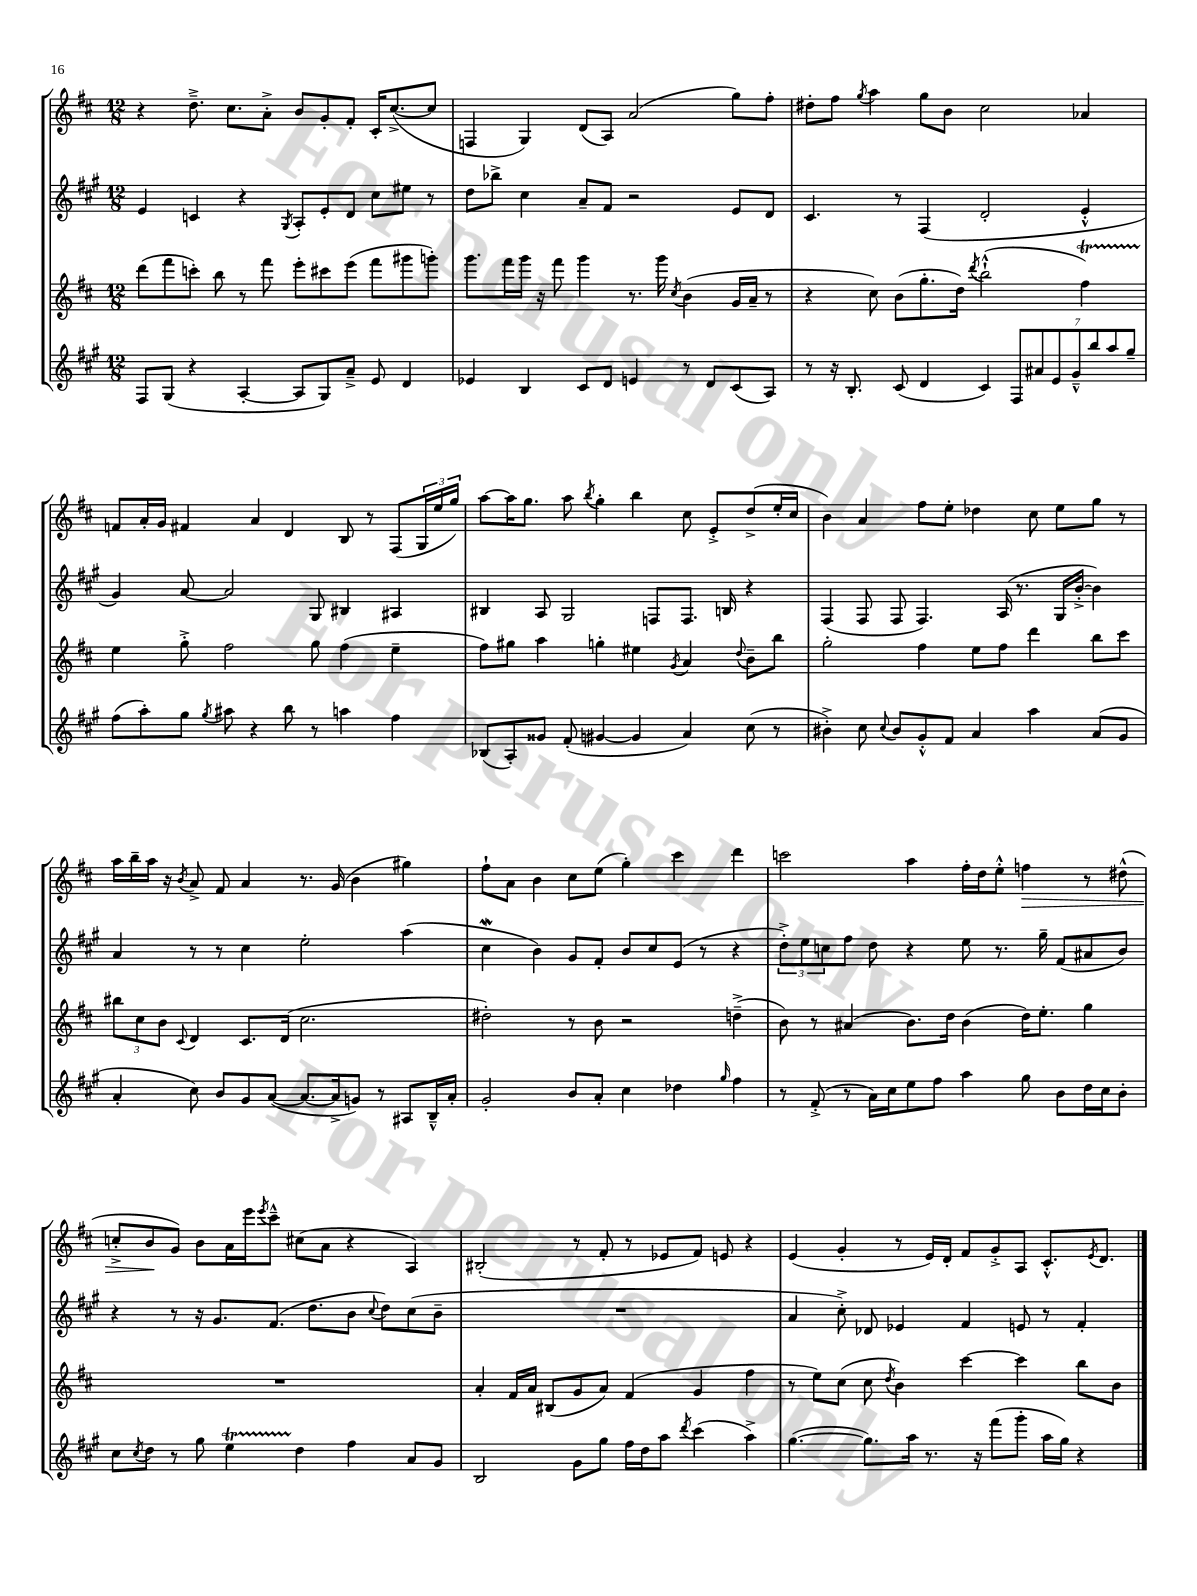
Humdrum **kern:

**kern	**kern	**kern	**kern
*staff4	*staff3	*staff2	*staff1
*clefG2	*clefG2	*clefG2	*clefG2
*k[f#c#g#]	*k[f#c#]	*k[f#c#g#]	*k[f#c#]
*M12/8	*M12/8	*M12/8	*M12/8
8F#	(8ddd	4e	4r
(8G#	8fff#	.	.
4r	8ccc')	4c	8.dd~^
.	8bb	.	.
.	.	.	8.cc#
[4A'	8r	4r	.
.	8fff#	.	8a'^
.	.	8qG#	.
8A]	8eee'	8A'	8b
8G#)	8ccc#	8e'	8g'
8a~^	(8eee	8d	8f#'
8e	8fff#	8cc#	16c#'
.	.	.	([8.cc#^
4d	8ggg#	8ee#	.
.	8ggg')	8r	8cc#]
=	=	=	=
4e-	8.ggg	8dd	4F
.	.	8bb-^	.
.	16fff#	.	.
4B	16ggg	4cc#	4G)
.	16r	.	.
.	8fff#	.	.
8c#	4ggg	8a~	(8d
8d	.	8f#	8A)
4e	8.r	2r	(2a
.	16ggg	.	.
.	8qcc#	.	.
8r	(4b	.	.
8d	.	.	.
(8c#	16g	8e	8gg)
.	16a~	.	.
8A)	8r	8d	8ff#'
=	=	=	=
8r	4r	4.c#	8dd#'
16r	.	.	8ff#
8.B'	.	.	.
.	.	.	8qgg
.	8cc#)	.	4aa
(8c#	(8b	8r	.
4d	8.gg'	(4F#	8gg
.	.	.	8b
.	16dd)	.	.
.	8qddd	.	.
4c#)	(2bb`^^	2d'	2cc#
14F#	.	.	.
14a#	.	.	.
14e	.	.	.
14g#~^^	.	.	.
.	4ff#)	4e'^^	4a-
14bb	.	.	.
14aa	.	.	.
14gg#~	.	.	.
=	=	=	=
(8ff#	4ee	4g#)	8f
8aa')	.	.	16a'
.	.	.	16g
8gg#	8gg'^	[8a	4f#
8qgg#	.	.	.
8aa#	2ff#	2a]	.
4r	.	.	4a
8bb	.	.	4d
8r	8gg	8G#	.
4aa	(4ff#	4B#	8B
.	.	.	8r
4ff#	4ee~	4A#	(8F#
.	.	.	24G
.	.	.	24ee
.	.	.	24gg)
=	=	=	=
(8B-	8ff#)	4B#	[8aa
8A')	8gg#	.	16aa]
.	.	.	8.gg
8g##	4aa	8A	.
(8f#'	.	2G#	8aa
.	.	.	8qbb
[4g#	4gg'	.	4gg'
4g#]	4ee#	.	4bb
.	.	8F	.
.	8qg	.	.
4a)	4a	8.F	8cc#
.	.	.	8e'^
.	.	16B	.
.	8qqdd	.	.
(8cc#	8b~	4r	(8dd^
8r	8bb	.	16ee'
.	.	.	16cc#
=	=	=	=
4b#'^)	2gg'	(4F#	4b)
8cc#	.	8F#	4a
8qqcc#	.	.	.
8b#	.	8F#	.
8g#'^^	4ff#	4.F#)	8ff#
8f#	.	.	8ee'
4a	8ee	.	4dd-
.	8ff#	(16A	.
.	.	8.r	.
4aa	4ddd	.	8cc#
.	.	16G#	8ee
.	.	[16b'^	.
(8a	8bb	4b])	8gg
8g#	8ccc#	.	8r
=	=	=	=
4a'	12bb#	4a	16aa
.	.	.	16bb~
.	12cc#	.	.
.	.	.	16aa
.	12b	.	.
.	.	.	16r
.	8qqc#	.	8qb
8cc#)	4d	8r	8a^
8b	.	8r	8f#
8g#	8.c#	4cc#	4a
([8a	.	.	.
.	(16d	.	.
8.a_	2.cc#	2ee'	8.r
16a^]	.	.	(16g
8g)	.	.	4b
8r	.	.	.
8A#	.	(4aa	4gg#)
16B~^^	.	.	.
16a'	.	.	.
=	=	=	=
2g#'	2dd#')	4cc#	8ff#`
.	.	.	8a
.	.	4b)	4b
8b	8r	8g#	8cc#
8a'	8b	8f#'	(8ee
4cc#	2r	8b	4gg')
.	.	8cc#	.
4dd-	.	(8e	4ccc#
.	.	8r	.
16qqgg#	.	.	.
4ff#	(4dd~^	4r	4ddd
=	=	=	=
8r	8b)	12dd'^)	2ccc
.	.	12ee	.
(8f#'^	8r	.	.
.	.	12cc	.
8r	(4a#	8ff#	.
16a)	.	8dd	.
16cc#	.	.	.
8ee	8.b)	4r	4aa
8ff#	.	.	.
.	16dd	.	.
4aa	(4b	8ee	16ff#'
.	.	.	16dd
.	.	8.r	8ee'^^
8gg#	16dd)	.	4ff
.	8.ee'	16gg#~	.
8b	.	(8f#	.
16dd	4gg	8a#	8r
16cc#	.	.	.
8b'	.	8b)	(8dd#^^
=	=	=	=
8cc#	1.r	4r	8cc'^
8qcc#	.	.	.
8dd	.	.	8b
8r	.	8r	8g)
8gg#	.	16r	8b
.	.	8.g#	.
4ee	.	.	16a
.	.	.	16eee
.	.	.	8qeee
.	.	(8.f#	8ccc#~^^
4dd	.	.	(8cc#
.	.	8.dd	.
.	.	.	8a
4ff#	.	8b	4r
.	.	8qqcc#	.
.	.	8dd)	.
8a	.	(8cc#	4A)
8g#	.	8b~	.
=	=	=	=
2B	4a'	1.r	(2B#'
.	16f#	.	.
.	16a	.	.
.	(8B#	.	.
8g#	8g	.	8r
8gg#	8a)	.	8f#'
16ff#	(4f#	.	8r
16dd	.	.	.
8aa	.	.	8e-
8qddd	.	.	.
(4ccc#	4g	.	8f#)
.	.	.	8e
4aa^)	4ff#	.	4r
=	=	=	=
([4.gg#	8r	4a	(4e
.	8ee)	.	.
.	(8cc#	8cc#'^)	4g'
8.gg#])	8cc#	8d-	.
.	8qdd	.	.
.	4b)	4e-	8r
16aa	.	.	.
8.r	.	.	16e)
.	.	.	16d'
.	[4ccc#	4f#	8f#
16r	.	.	.
(8fff#	.	.	8g'^
8ggg#'	4ccc#]	8e	8A
16aa	.	8r	8.c#'^^
16gg#)	.	.	.
4r	8bb	4f#'	.
.	.	.	8qe
.	.	.	8.d
.	8b	.	.
==	==	==	==
*-	*-	*-	*-
